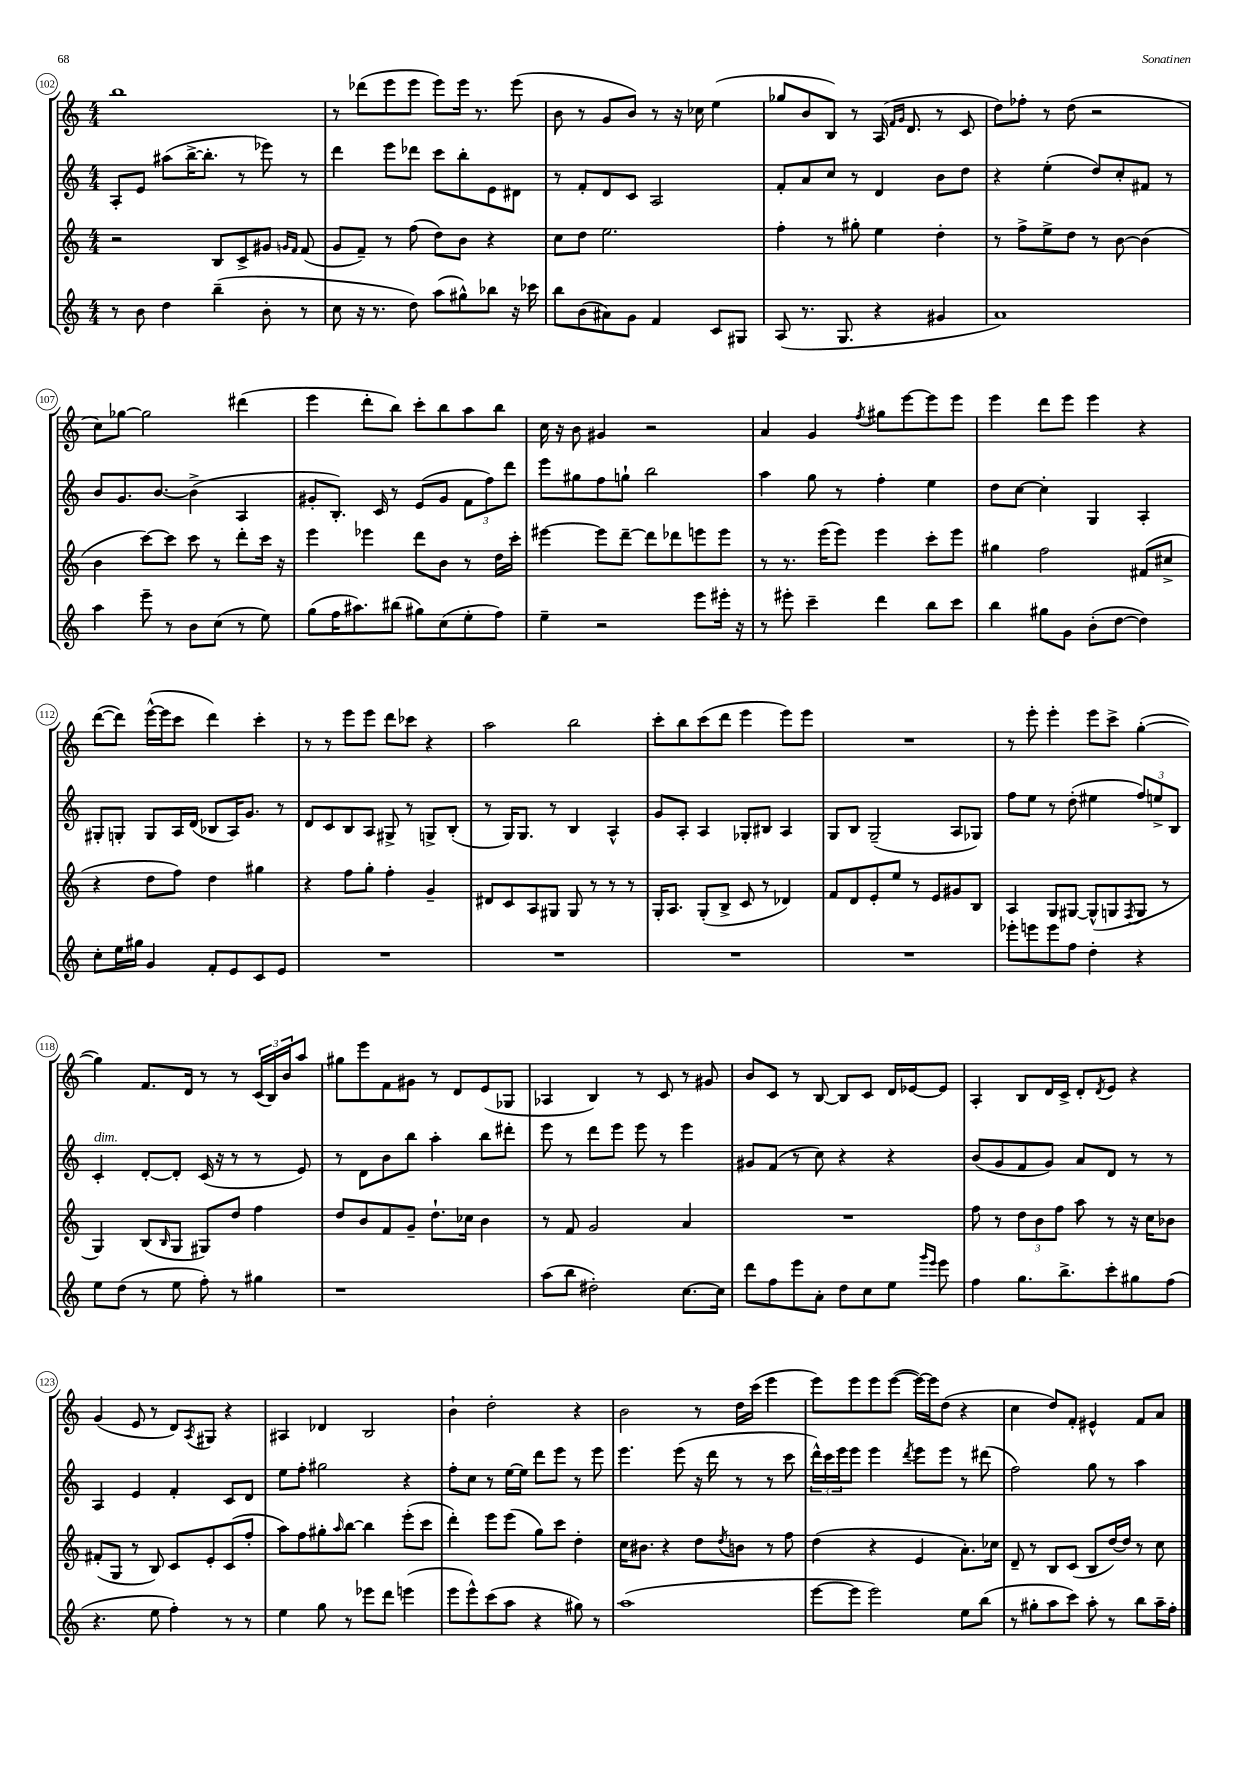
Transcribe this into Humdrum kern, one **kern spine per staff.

**kern	**kern	**kern	**kern
*staff4	*staff3	*staff2	*staff1
*clefG2	*clefG2	*clefG2	*clefG2
*k[]	*k[]	*k[]	*k[]
*M4/4	*M4/4	*M4/4	*M4/4
8r	2r	8A'	1bb
8b	.	8e	.
4dd	.	(8aa#	.
.	.	[16bb^	.
.	.	8.bb']	.
(4bb~	8B	.	.
.	8c^	8r	.
8b'	8g#	8eee-)	.
.	16qqg	.	.
.	16qqf	.	.
8r	(8f	8r	.
=	=	=	=
8cc	8g	4ddd	8r
16r	8f~)	.	(8ddd-
8.r	.	.	.
.	8r	8eee	8eee
8dd)	(8ff	8ddd-	8eee
(8aa	8dd)	8ccc	8eee)
8gg#^^)	8b	8bb'	16eee
.	.	.	8.r
8bb-	4r	8e	.
16r	.	8d#	(8eee
16ccc-	.	.	.
=	=	=	=
8bb	8cc	8r	8b
(8b	8dd	8f'	8r
8a#)	2.ee	8d	8g
8g	.	8c	8b)
4f	.	2A	8r
.	.	.	16r
.	.	.	16cc-
8c	.	.	(4ee
8G#	.	.	.
=	=	=	=
(8A	4ff'	8f'	8gg-
8.r	.	8a	8b
.	8r	8cc	8B)
8.G	.	.	.
.	8gg#'	8r	8r
4r	4ee	4d	(16A
.	.	.	16qqf
.	.	.	16qqg
.	.	.	8.d
4g#	4dd'	8b	8r
.	.	8dd	8c
=	=	=	=
1a)	8r	4r	8dd)
.	8ff^	.	8ff-'
.	8ee^	(4ee'	8r
.	8dd	.	(8dd
.	8r	8dd)	2r
.	[8b	8cc'	.
.	(4b]	8f#	.
.	.	8r	.
=	=	=	=
4aa	4b	8b	8cc)
.	.	8.g	[8gg-
8eee~	[8ccc)	.	2gg-]
.	.	[8.b	.
8r	8ccc]	.	.
8b	8ccc	(4b^]	.
(8cc	8r	.	.
8r	8ddd'	4A	(4ddd#
8ee)	16ccc	.	.
.	16r	.	.
=	=	=	=
(8gg	4eee	8g#'	4eee
16ff	.	8.B')	.
8.aa#)	.	.	.
.	4eee-	.	8ddd'
.	.	16c	.
(8bb#	.	8r	8bb)
8gg#)	8ddd	(8e	8ccc'
(8cc	8b	8g#	8bb
8ee'	8r	12f	8aa
.	.	12ff)	.
8ff)	16dd	.	8bb
.	.	12ddd	.
.	16ccc'	.	.
=	=	=	=
4ee~	[4eee#	8eee	16cc
.	.	.	16r
.	.	8gg#	8b
2r	8eee#]	8ff	4g#
.	[8ddd~	8gg`	.
.	8ddd]	2bb	2r
.	8ddd-	.	.
8eee	8eee	.	.
16eee#'	8eee	.	.
16r	.	.	.
=	=	=	=
8r	8r	4aa	4a
8eee#'	8.r	.	.
4ccc~	.	8gg	4g
.	(16eee	.	.
.	8eee)	8r	.
.	.	.	8qff
4ddd	4eee	4ff'	8gg#
.	.	.	[8eee
8bb	8ccc'	4ee	8eee]
8ccc	8eee	.	8eee
=	=	=	=
4bb	4gg#	8dd	4eee
.	.	[8cc	.
8gg#	2ff	4cc']	8ddd
8g	.	.	8eee
(8b'	.	4G	4eee
[8dd	.	.	.
4dd])	(8f#	4A'	4r
.	8cc#^	.	.
=	=	=	=
8cc'	4r	8G#'	([8ddd
16ee	.	8G'	8ddd])
16gg#	.	.	.
4g	8dd	8G	([16eee^^
.	.	.	16eee]
.	8ff)	16A	8ccc
.	.	(16d	.
8f'	4dd	8B-	4ddd)
8e	.	16A)	.
.	.	8.g	.
8c	4gg#	.	4ccc'
8e	.	8r	.
=	=	=	=
1r	4r	8d	8r
.	.	8c	8r
.	8ff	8B	8eee
.	8gg'	8A	8eee
.	4ff'	8G#^	8ddd
.	.	8r	8ccc-
.	4g~	8G^	4r
.	.	(8B'	.
=	=	=	=
1r	8d#	8r	2aa
.	8c	16G)	.
.	.	8.G	.
.	8A	.	.
.	8G#	8r	.
.	8G#	4B	2bb
.	8r	.	.
.	8r	4A^^	.
.	8r	.	.
=	=	=	=
1r	16G'	8g	8ccc'
.	8.A	.	.
.	.	8A'	8bb
.	(8G'	4A	(8ccc
.	8B^	.	8ddd
.	8c	8G-'	4eee
.	8r	8B#	.
.	4d-)	4A	8eee)
.	.	.	8eee
=	=	=	=
1r	8f	8G	1r
.	8d	8B	.
.	8e'	(2G~	.
.	8ee	.	.
.	8r	.	.
.	8e	.	.
.	8g#	8A	.
.	8B	8G-)	.
=	=	=	=
8eee-'	4A	8ff	8r
8eee	.	8ee	8eee'
8eee	8G	8r	4eee'
8ff	[8G#	(8dd'	.
4dd'	(8G#^^]	4ee#	8eee
.	8G	.	8ccc^
.	8qF	.	.
4r	8G	12ff)	([4gg'
.	.	12ee^	.
.	8r	.	.
.	.	12B	.
=	=	=	=
8ee	4G)	4c'	4gg])
(8dd	.	.	.
8r	(8B	[8d'	8.f
.	16qqB	.	.
8ee	8G	8d']	.
.	.	.	16d
8ff')	8G#)	(16c	8r
.	.	16r	.
8r	8dd	8r	8r
4gg#	4ff	8r	(24c
.	.	.	24B)
.	.	.	24b
.	.	8e)	8aa
=	=	=	=
1r	8dd	8r	8gg#
.	8b	8d	8eee
.	8f	8b	8f
.	8g~	8bb	8g#
.	8.dd`	4aa'	8r
.	.	.	8d
.	16cc-	.	.
.	4b	8bb	(8e
.	.	8ddd#'	8G-
=	=	=	=
(8aa	8r	8eee	4A-
8bb	8f	8r	.
2dd#')	2g	8ddd	4B)
.	.	8eee	.
.	.	8eee	8r
.	.	8r	8c
[8.cc	4a	4eee	8r
.	.	.	8g#
16cc]	.	.	.
=	=	=	=
8ddd	1r	8g#	8b
8ff	.	(8f	8c
8eee	.	8r	8r
8a'	.	8cc)	[8B
8dd	.	4r	8B]
8cc	.	.	8c
8ee	.	4r	16d
.	.	.	[16e-
16qqggg	.	.	.
16qqeee	.	.	.
8eee	.	.	8e-]
=	=	=	=
4ff	8ff	(8b	4A'
.	8r	8g	.
8.gg	12dd	8f	8B
.	12b	.	.
.	.	8g)	16d
.	12ff	.	.
8.bb^	.	.	16c^
.	8aa	8a	8d'
.	.	.	8qd
8ccc'	8r	8d	8e
8gg#	16r	8r	4r
.	16cc	.	.
(8ff	8b-	8r	.
=	=	=	=
4.r	(8f#'	4A	(4g
.	8G	.	.
.	8r	4e	8e
8ee	8B)	.	8r
4ff')	8c	4f'	8d)
.	.	.	8qA
.	8e'	.	8G#
8r	(8c	8c	4r
8r	8ff'	8d	.
=	=	=	=
4ee	8aa)	8ee	4A#
.	8ff	8ff'	.
8gg	8gg#'	2gg#	4d-
.	16qqaa	.	.
8r	[8bb	.	.
8eee-	4bb]	.	2B
8ddd	.	.	.
(4eee	(8eee'	4r	.
.	8ccc	.	.
=	=	=	=
8eee	4ddd')	8ff'	4b`
8eee^^)	.	8cc	.
(8ccc	8eee	8r	2dd'
8aa	(8eee	[16ee	.
.	.	16ee]	.
4r	8gg)	8ddd	.
.	8ccc	8eee	.
8gg#)	4dd'	8r	4r
8r	.	8eee	.
=	=	=	=
(1aa	16cc	4.eee	2b
.	8.b#	.	.
.	4r	.	.
.	.	(8eee	.
.	8dd	16r	8r
.	.	16ddd	.
.	8qdd	.	.
.	8b	8r	16dd
.	.	.	(16ccc
.	8r	8r	4eee
.	8ff	8ccc	.
=	=	=	=
[8eee	(4dd	24ddd^^)	8eee)
.	.	24ccc	.
.	.	24eee	.
8eee]	.	8eee	8eee
2eee)	4r	4eee	8eee
.	.	.	([8eee
.	.	8qddd	.
.	4e	8eee	16eee_)
.	.	.	16eee]
.	.	8eee	(8dd
8ee	8.a')	8r	4r
(8bb	.	(8ddd#	.
.	16cc-	.	.
=	=	=	=
8r	8d~	2ff)	4cc
8gg#'	8r	.	.
8aa	8B	.	8dd)
8ccc)	(8c	.	8f'
8aa'	8B	8gg	4e#^^
8r	[16dd)	8r	.
.	16dd]	.	.
8bb	8r	4aa	8f
16aa~	8cc	.	8a
16ff'	.	.	.
==	==	==	==
*-	*-	*-	*-
